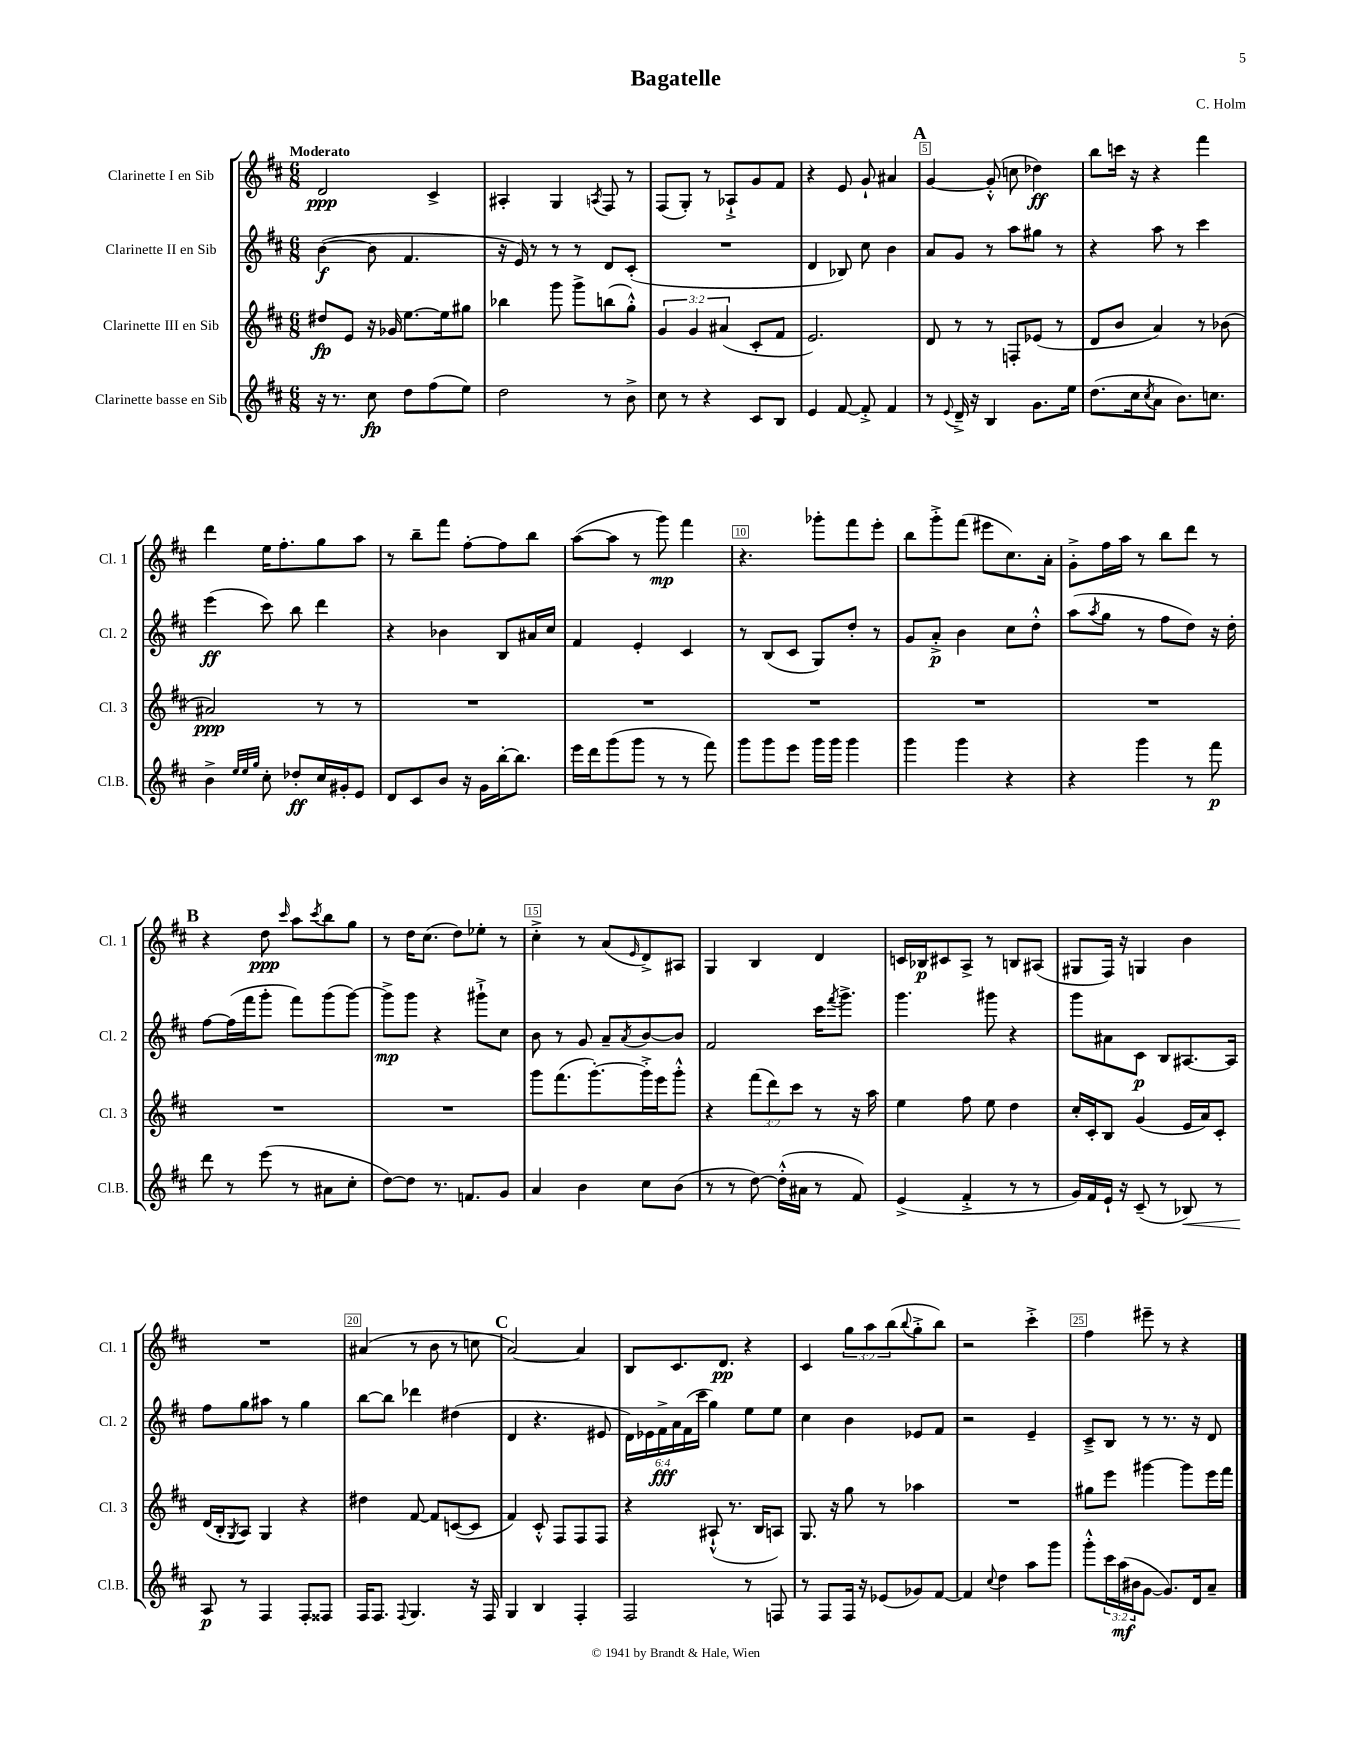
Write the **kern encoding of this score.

**kern	**kern	**kern	**kern
*staff4	*staff3	*staff2	*staff1
*clefG2	*clefG2	*clefG2	*clefG2
*k[f#c#]	*k[f#c#]	*k[f#c#]	*k[f#c#]
*M6/8	*M6/8	*M6/8	*M6/8
16r	8dd#	([4b	2d
8.r	.	.	.
.	8e	.	.
8cc#	16r	8b]	.
.	16g-	.	.
8dd	[8.ee	4.f#	.
(8ff#	.	.	4c#^
.	16ee]	.	.
8ee)	8gg#	.	.
=	=	=	=
2dd	4bb-	16r	4A#'
.	.	16e)	.
.	.	8r	.
.	8ggg	8r	4G
.	8ggg^	8r	.
.	.	.	8qA
8r	(8bb	8d	8F#
8b^	8gg'^^)	(8c#'	8r
=	=	=	=
8cc#	6g	2.r	(8F#
8r	.	.	8G')
.	6g	.	.
4r	.	.	8r
.	(6a#	.	.
.	.	.	8A-`^
8c#	8c#'	.	8g
8B	8f#	.	8f#
=	=	=	=
4e	2.e)	4d	4r
[8f#	.	8B-)	8e
8f#'^]	.	8cc#	8g`
4f#	.	4b	4a#
=	=	=	=
8r	8d	8a	[4g
8qqe	.	.	.
16d~^	8r	8g	.
16r	.	.	.
4B	8r	8r	(8g'^^]
.	8F'	8aa	8cc
8.g	(8e-	8gg#	4dd-)
.	8r	8r	.
16ee	.	.	.
=	=	=	=
(8.dd	8d	4r	8bb
.	8b	.	16ccc
16cc#	.	.	16r
8qcc#	.	.	.
8a	4a)	8aa	4r
8.b)	.	8r	.
.	8r	4ccc#	4fff#
8.cc	.	.	.
.	(8b-	.	.
=	=	=	=
4b^	2a#)	(4eee	4ddd
32qqee	.	.	.
32qqee	.	.	.
32qqgg	.	.	.
8cc#'	.	8ccc#)	16ee
.	.	.	8.ff#'
8dd-'	.	8bb	.
16cc#	8r	4ddd	8gg
16g#'	.	.	.
8e	8r	.	8aa
=	=	=	=
8d	2.r	4r	8r
8c#	.	.	8bb~
8b	.	4b-	8fff#
16r	.	.	[8ff#'
16g	.	.	.
[16bb'	.	8B	8ff#]
8.bb]	.	.	.
.	.	16a#	8bb
.	.	16cc#	.
=	=	=	=
16eee	2.r	4f#	([8aa
16ddd	.	.	.
(8ggg	.	.	8aa]
8ggg	.	4e'	8r
8r	.	.	8ggg)
8r	.	4c#	4fff#
8fff#)	.	.	.
=	=	=	=
8ggg	2.r	8r	4.r
8ggg	.	(8B	.
8eee	.	8c#	.
16ggg	.	8G)	8ggg-'
16ggg	.	.	.
4ggg	.	8dd'	8fff#
.	.	8r	8eee'
=	=	=	=
4ggg	2.r	8g	8bb
.	.	8a'^	8ggg'^
4ggg	.	4b	(8fff#
.	.	.	8eee#
4r	.	8cc#	8.cc#)
.	.	8dd'^^	.
.	.	.	16a'
=	=	=	=
4r	2.r	(8aa	8g'^
.	.	8qaa	.
.	.	8gg	16ff#
.	.	.	16aa
4ggg	.	8r	8r
.	.	8ff#	8bb
8r	.	8dd)	8ddd
8fff#	.	16r	8r
.	.	16dd'	.
=	=	=	=
8ddd	2.r	[8ff#	4r
8r	.	(16ff#]	.
.	.	16fff#	.
(8eee	.	8ggg'	8dd
.	.	.	16qqccc#
8r	.	8fff#)	8aa
.	.	.	8qccc#
8a#	.	(8ggg	8bb
8cc#'	.	[8ggg)	8gg
=	=	=	=
[8dd)	2.r	8ggg^]	8r
8dd]	.	8ggg	16dd
.	.	.	(8.cc#
8.r	.	4r	.
.	.	.	8dd)
8.f	.	.	.
.	.	8ggg#`^	8ee-'
8g	.	8cc#	8r
=	=	=	=
4a	8ggg	8b	4cc#'^
.	(8.fff#	8r	.
4b	.	8g	8r
.	[8.ggg')	.	.
.	.	8a~	(8a
.	.	8qa	16qqe
8cc#	16ggg'^]	[8b	8d^)
.	16eee	.	.
(8b	8ggg'^^	8b]	8A#
=	=	=	=
8r	4r	2f#	4G
8r	.	.	.
[8dd)	(12fff#	.	4B
.	12ddd)	.	.
(16dd'^^]	.	.	.
.	12ccc#	.	.
16a#	.	.	.
8r	8r	16ccc#	4d
.	.	8qfff#	.
.	.	8.ggg^	.
8f#)	16r	.	.
.	16aa	.	.
=	=	=	=
(4e^	4ee	4.ggg	16c
.	.	.	16B-
.	.	.	8c#
4f#'^	8ff#	.	8A^
.	8ee	8ggg#	8r
8r	4dd	4r	8B
8r	.	.	(8A#
=	=	=	=
16g)	16cc#'	8ggg	8G#
16f#	16c#'	.	.
16e`	8B	8a#	16F#)
16r	.	.	16r
(8c#~	(4g	8c#	4G
8r	.	8B	.
8B-)	16e	[8.A#	4b
.	16a)	.	.
8r	8c#'	.	.
.	.	16A#]	.
=	=	=	=
8A	(16d	8ff#	2.r
.	16B'	.	.
.	8qG	.	.
8r	8A)	8gg	.
4F#	4G	8aa#	.
.	.	8r	.
8F#'	4r	4gg	.
8F##	.	.	.
=	=	=	=
16F#	4dd#	[8bb	(4a#
8.F#	.	.	.
.	.	8bb]	.
8qqF#	.	.	.
4.G	[8f#	4ddd-	8r
.	8f#]	.	8b
.	([8c	(4dd#	8r
16r	8c]	.	8cc
16F#	.	.	.
=	=	=	=
4G	4f#)	4d	[2a)
4B	8c#'^^	4.r	.
.	8F#	.	.
4F#'	8F#	.	4a]
.	8F#	8e#	.
=	=	=	=
2F#	4r	24d)	8B
.	.	24e-	.
.	.	24f#^	.
.	.	24a	8.c#
.	.	(24f#	.
.	.	24ccc#	.
.	(8A#`^^	4gg)	.
.	.	.	8.d
.	8.r	.	.
8r	.	8ee	4r
.	16B	.	.
8F	8A)	8ee	.
=	=	=	=
8r	8.G	4cc#	4c#
8F#	.	.	.
.	16r	.	.
16F#	8gg	4b	12gg
16r	.	.	.
.	.	.	12aa
(8e-	8r	.	.
.	.	.	(12bb
.	.	.	8qqbb
8g-)	4aa-	8e-	8gg'^
[8f#	.	8f#	8bb)
=	=	=	=
4f#]	2.r	2r	2r
8qqcc#	.	.	.
4dd	.	.	.
8aa	.	4e~	4ccc#'^
8ggg	.	.	.
=	=	=	=
8ggg'^^	8gg#	8c#~^	4ff#
24ccc#	8eee	8B	.
(24aa	.	.	.
24b#	.	.	.
[8g	[4ggg#	8r	8eee#~
8.g])	.	8.r	8r
.	8ggg#]	.	4r
16d	.	16r	.
8a~	16eee	8d	.
.	16fff#	.	.
==	==	==	==
*-	*-	*-	*-
